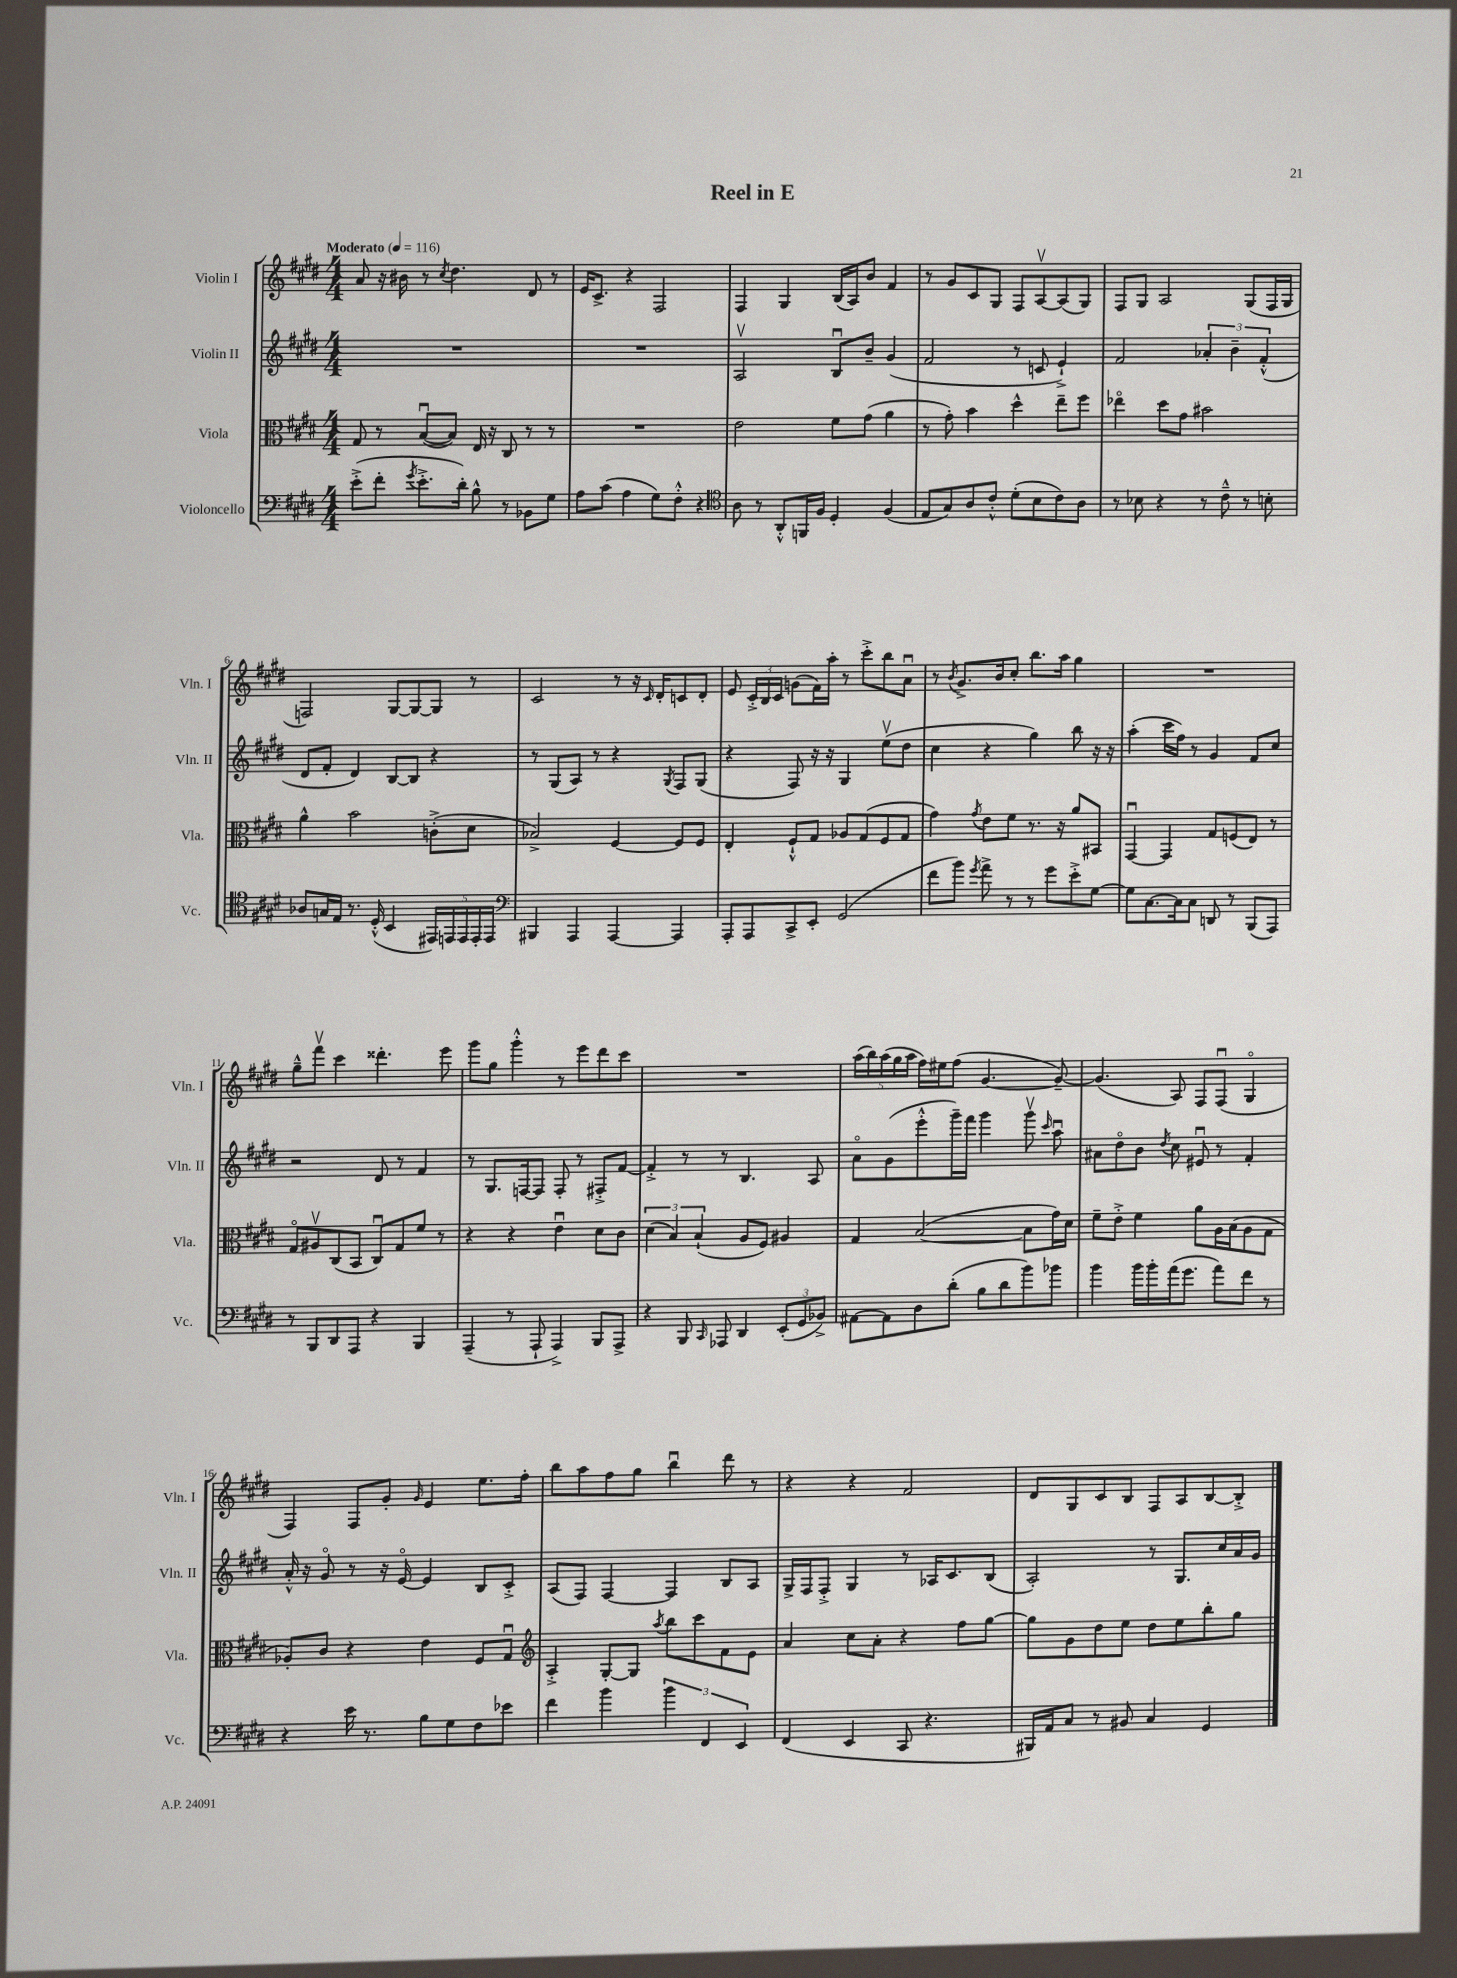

**kern	**kern	**kern	**kern
*part4	*part3	*part2	*part1
*staff4	*staff3	*staff2	*staff1
*I"Violoncello	*I"Viola	*I"Violin II	*I"Violin I
*I'Vc.	*I'Vla.	*I'Vln. II	*I'Vln. I
*clefF4	*clefC3	*clefG2	*clefG2
*k[f#c#g#d#]	*k[f#c#g#d#]	*k[f#c#g#d#]	*k[f#c#g#d#]
*M4/4	*M4/4	*M4/4	*M4/4
*MM116	*MM116	*MM116	*MM116
=1	=1	=1	=1
!	!	!	!LO:TX:a:B:t=Moderato
(8e'^\L	8G#/	1r	8a/
8f#'\J	8r	.	16r
.	.	.	16b#X\
8qg#/	.	.	.
8.e'^\L	([8Bu/L	.	8r
.	.	.	8qcc#/
.	8B/J])	.	4.dd#\
16d#'\Jk)	.	.	.
8B^^\	16E/	.	.
.	16r	.	.
8r	8C#/	.	.
8BB-X\L	8r	.	8d#/
8G#\J	8r	.	8r
=2	=2	=2	=2
8A\L	1r	1r	16e/KL
.	.	.	8.c#^/J
(8c#\J	.	.	.
4A\	.	.	4r
8G#\L)	.	.	2F#/
8F#'^^\J	.	.	.
4r	.	.	.
=3	=3	=3	=3
*clefC4	*	*	*
8A\	2e\	2Av/	4F#/
8r	.	.	.
8AA'^^/L	.	.	4G#/
16FFn/L	.	.	.
16F#/JJ	.	.	.
4D#'/	8f#\L	8Bu/L	(16B/LL
.	.	.	16A/J)
.	(8g#\J	8b~/J	8b/J
(4F#/	4a\	(4g#/	4f#/
=4	=4	=4	=4
8E/L	8r	2f#/	8r
8G#/)	8g#'\)	.	8g#/L
8A/	4b\	.	8c#/
8c#'^^/J	.	.	8G#/J
(8d#'\L	4dd#^^\	8r	8F#/L
8B\	.	8cn/	[8Av/
8c#\)	8ee~\L	4e`^/)	(8A/]
8A\J	8ff#\J	.	8G#/J)
=5	=5	=5	=5
8r	4ee-X\	2f#/	8F#/L
8B-X\	.	.	8G#/J
4r	8dd#\L	.	2A/
.	8g#\J	.	.
8r	2b#X\	6a-X'/	.
8c#~^^\	.	.	.
.	.	6b~\	.
8r	.	.	(8G#/L
.	.	(6f#'^^/	.
8Bn'\	.	.	16F#/L
.	.	.	16G#/JJ
!!LO:LB:g=z
=6	=6	=6	=6
8A-X/L	4a^^\	8d#/L	2Fn/)
16Gn/L	.	8f#'/J	.
16E/JJ	.	.	.
8.r	2b\	4d#/)	.
(16D#'^^/	.	.	.
4BB/	.	[8B/L	[8G#/L
.	.	8B/J]	8G#/_
20EE#X/LL)	(8cn'^\L	4r	8G#/J]
20EEn/	.	.	.
20EE/	.	.	.
.	8d#\J	.	8r
20EE'/	.	.	.
20EE/JJ	.	.	.
=7	=7	=7	=7
*clefF4	*	*	*
4BBB#X/	2B-X^/)	8r	2c#/
.	.	(8G#/L	.
4AAA/	.	8A/J)	.
.	.	8r	.
[4AAA/	[4F#/	4r	8r
.	.	.	16r
.	.	.	16qqc#/
.	.	.	16d#'/KL
.	.	8qG#/	.
4AAA/]	8F#/L]	8F#/L	8cn/
.	8F#/J	(8G#/J	8d#'/J
=8	=8	=8	=8
8AAA'/L	4E'/	4r	8e/
8AAA/	.	.	24c#'^/LL
.	.	.	24B/
.	.	.	24c#/JJ
8CC#^/	8F#`^^/L	8F#/)	(8gn\L
8EE'/J	8G#/J	16r	16f#\L)
.	.	16r	16aa'\JJ
(2GG#/	8A-X/L	4G#/	8r
.	(8G#/	.	8ccc#'^\L
.	8F#/	(8eev\L	8bb\
.	8G#/J	8dd#\J	8au\J
=9	=9	=9	=9
8f#\L	4g#\)	4cc#\	8r
.	.	.	8qb/
8b\J)	.	.	8.g#^/L
8qg#/	8qg#/	.	.
8a^\	8e\L	4r	.
.	.	.	16b/k
8r	8f#\J	.	8cc#'/J
8r	8.r	4gg#\)	8.bb\L
8g#\L	.	.	.
.	16r	.	16aa\Jk
8e'^\	8a/L	8bb\	4gg#\
[8G#\J	8BB#X/J	16r	.
.	.	16r	.
=10	=10	=10	=10
8G#\L]	[4GG#u/	(4aa'\	1r
[8.C#\	.	.	.
.	4GG#/]	16ccc#\LL	.
16C#\k]	.	16ff#\JJ)	.
8C#\J	.	8r	.
8DDn/	8G#/L	4g#/	.
8r	(8Fn/	.	.
(8BBB/L	8E/J)	8f#/L	.
8AAA/J)	8r	8cc#/J	.
!!LO:LB:g=z
=11	=11	=11	=11
8r	8G#/L	2r	8gg#~^^\L
8BBB/L	8A#Xv/	.	8fff#v\J
8DD#/	(8C#/	.	4ccc#\
8AAA/J	8BB/J	.	.
4r	8C#u/L)	8d#/	4.ddd##X'\
.	8G#/	8r	.
4BBB/	8f#/J	4f#/	.
.	8r	.	8eee\
=12	=12	=12	=12
(4AAA~/	4r	8r	8ggg#\L
.	.	8.G#/L	8gg#\J
8r	4r	.	4ggg#'^^\
.	.	[16Fn/k	.
8AAA`/	.	8F/J]	.
4AAA^/)	4eu\	8F'/	8r
.	.	8r	8eee\L
8BBB/L	8d#\L	8F#X'^/L	8ddd#\
8AAA^/J	8c#\J	[8f#/J	8ccc#\J
=13	=13	=13	=13
4r	(6d#\	4f#'^/]	1r
.	6B/)	.	.
8BBB/	.	8r	.
.	(6B`/	.	.
16qqCC#/	.	.	.
8AAA-X/	.	8r	.
4DD#/	8A/L	4.B/	.
.	8F#/J)	.	.
(12EE'/L	4A#X/	.	.
12GG#/	.	.	.
.	.	8A/	.
12BB-X^/J)	.	.	.
=14	=14	=14	=14
[8AA#X\L	4G#/	8a\L	(20aa\LL
.	.	.	20bb\)
.	.	.	(20aa\
8AA#\]	.	(8g#\	.
.	.	.	20gg#\
.	.	.	20aa\JJ
8D#\	([2B/	8eee'^^\	16ff#\LL)
.	.	.	16ee#X\J
(8d#'\J	.	16ggg#~\L)	(8ff#\J
.	.	16fff#\JJ	.
8B\L	.	4ggg#\	[4.g#/
8d#\	.	.	.
8b\)	8B\L]	8ggg#v\	.
.	.	16qqccc#/	.
8b-X\J	16g#\L)	8aau\	8g#~/_)
.	16d#\JJ	.	.
=15	=15	=15	=15
4b\	8f#~\L	8a#X\L	(4.g#/]
.	8e'^\J	8dd#\	.
16b\LL	4f#\	8b\J	.
16b'\	.	.	.
.	.	8qdd#/	.
(16a\J	.	8cc#\	8A/)
8.g#\J	.	.	.
.	8a\L	8e#Xu/	8F#/L
8a\L)	16A\L	8r	(8F#u/J
.	(16B\J	.	.
8f#\J	8A\	4f#'/	4G#/
8r	8G#\J	.	.
!!LO:LB:g=z
=16	=16	=16	=16
4r	8A-X'/L)	16a'^^/	4F#/)
.	.	16r	.
.	8c#/J	8g#/	.
16e\	4r	8r	8F#/L
8.r	.	.	.
.	.	16r	8g#'/J
.	.	[16e/	.
.	.	.	16qqg#/
8B\L	4e\	4e/]	4e/
8G#\	.	.	.
8F#\	8F#/L	8B/L	8.ee\L
8e-X\J	8G#u/J	8c#'^/J	.
.	.	.	16ff#'\Jk
=17	=17	=17	=17
*	*clefG2	*	*
4f#\	4A'^/	(8A/L	8bb\L
.	.	8F#/J)	8aa\
4b\	[8G#'/L	[4F#/	8ff#\
.	8G#/J]	.	8gg#\J
.	8qaa/	.	.
6b\	8bb\L	4F#/]	4bbu\
.	8ccc#\	.	.
6FF#/	.	.	.
.	8f#\	8B/L	8ddd#\
6EE/	.	.	.
.	8e\J	8A/J	8r
=18	=18	=18	=18
(4FF#/	4a/	16G#^/LL	4r
.	.	16F#/J	.
.	.	8F#'^/J	.
4EE/	8cc#\L	4G#/	4r
.	8a'\J	.	.
8CC#/	4r	8r	2f#/
4.r	.	16A-X/KL	.
.	.	8.c#/	.
.	8ff#\L	.	.
.	[8gg#\J	(8B/J	.
=19	=19	=19	=19
16BBB#X/LL)	8gg#\L]	2A'/)	8d#/L
16AA/J	.	.	.
8C#/J	8g#\	.	8G#/
8r	8dd#\	.	8c#/
8BB#X/	8ee\J	.	8B/J
4C#/	8dd#\L	8r	8F#/L
.	8ee\	8.G#/L	8A/
4GG#/	8bb'\	.	[8B/
.	.	16cc#/L	.
.	8gg#\J	16a/	8B'^/J]
.	.	16g#/JJ	.
==	==	==	==
*-	*-	*-	*-
